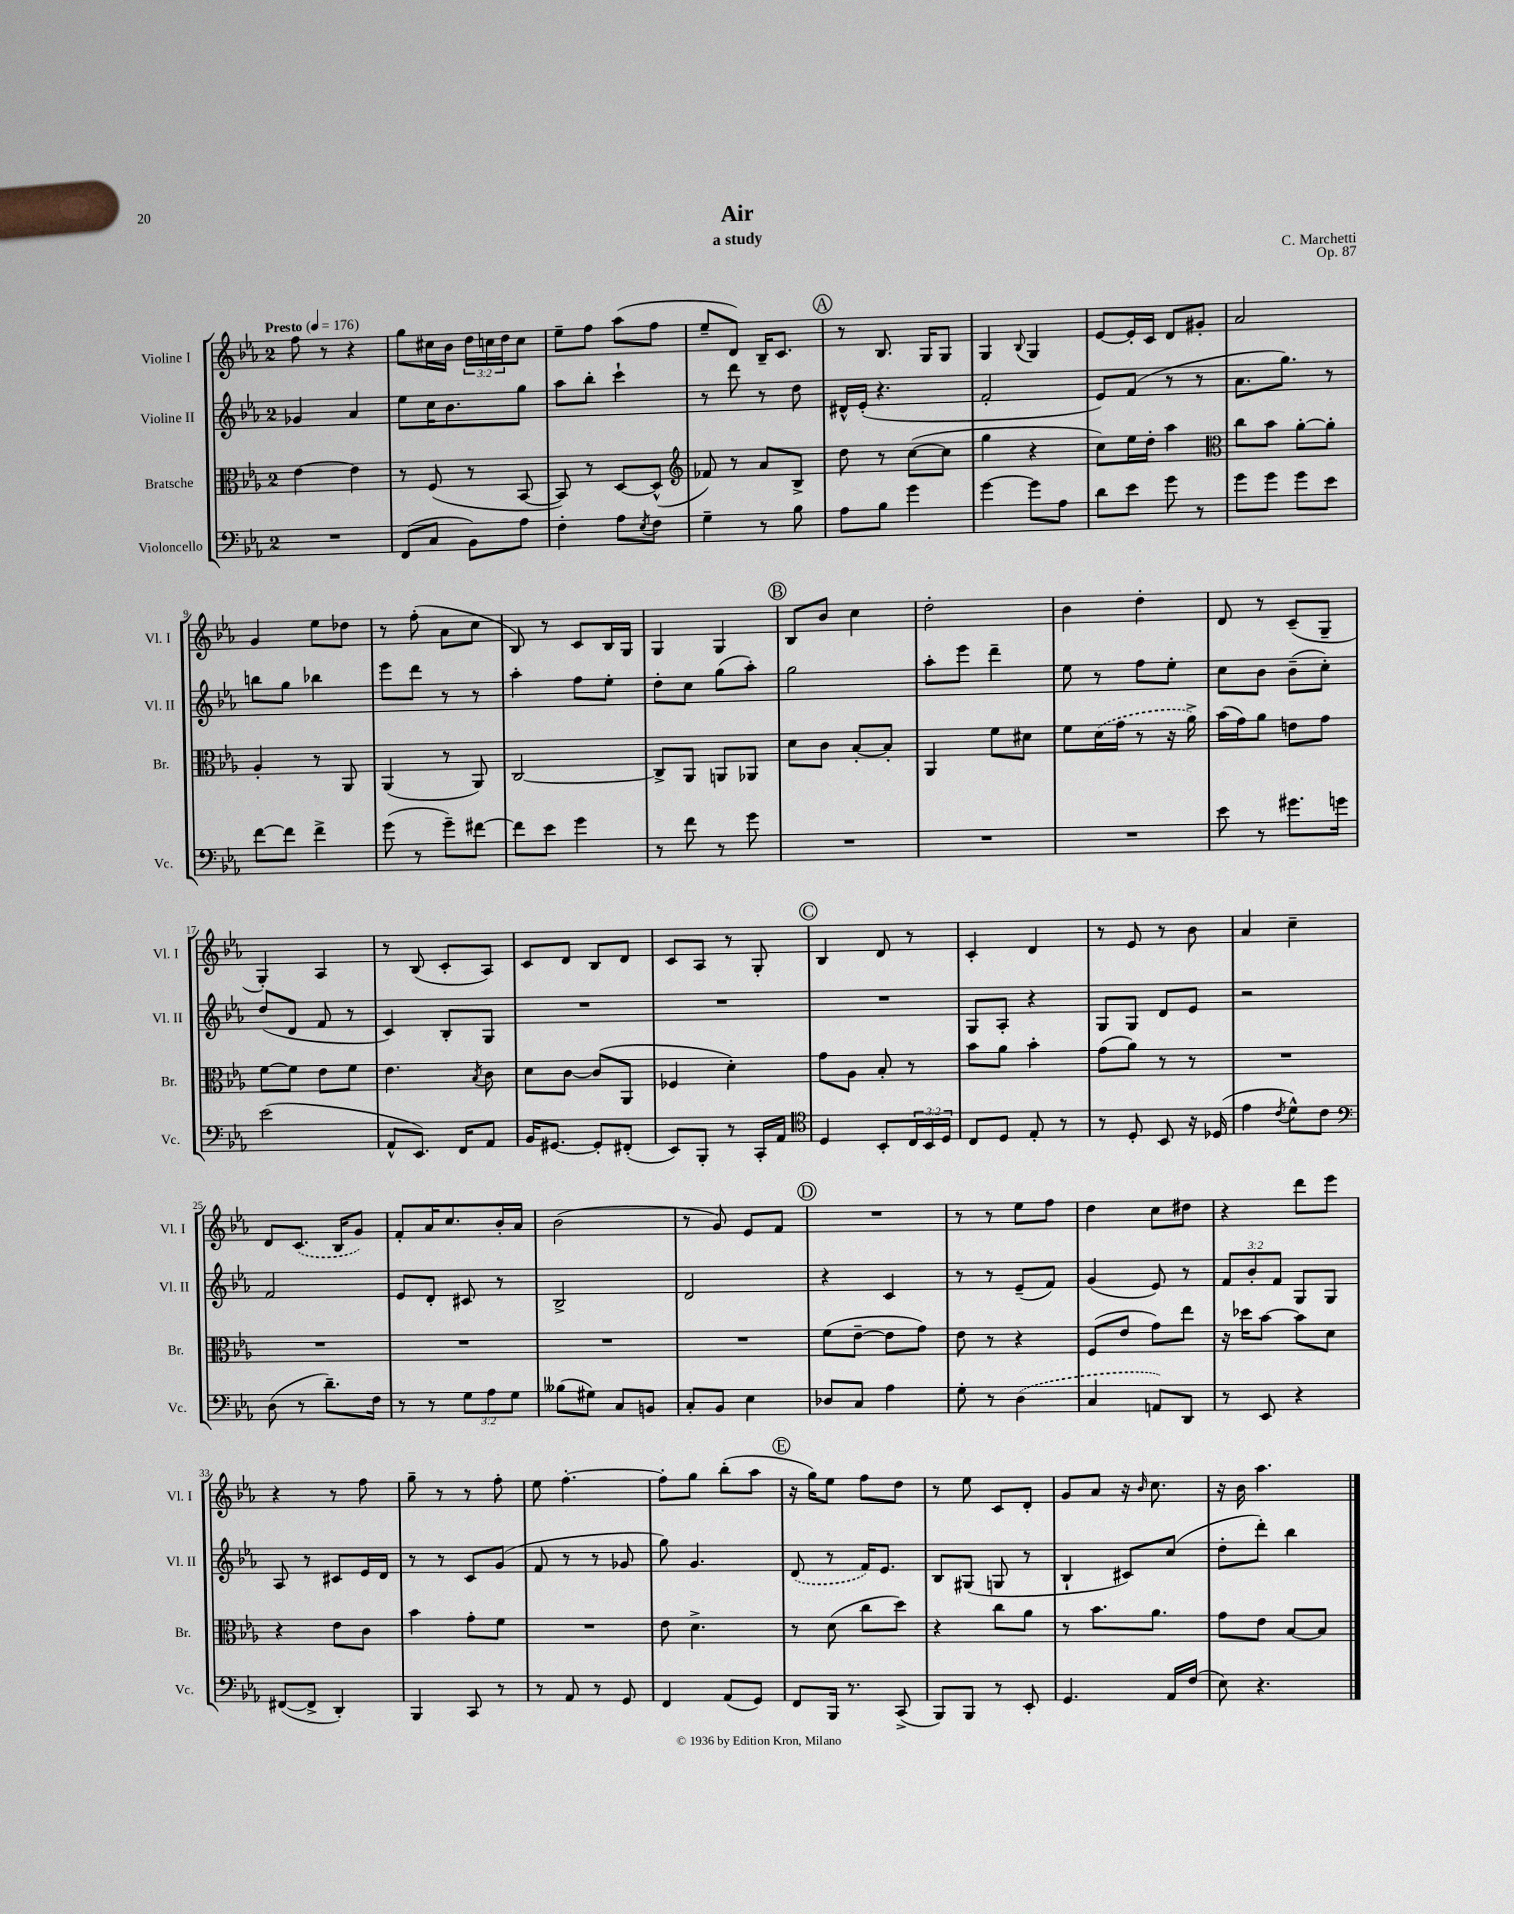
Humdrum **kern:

**kern	**kern	**kern	**kern
*part4	*part3	*part2	*part1
*staff4	*staff3	*staff2	*staff1
*I"Violoncello	*I"Bratsche	*I"Violine II	*I"Violine I
*I'Vc.	*I'Br.	*I'Vl. II	*I'Vl. I
*clefF4	*clefC3	*clefG2	*clefG2
*k[b-e-a-]	*k[b-e-a-]	*k[b-e-a-]	*k[b-e-a-]
*M2/4	*M2/4	*M2/4	*M2/4
*MM176	*MM176	*MM176	*MM176
=1	=1	=1	=1
!	!	!	!LO:TX:a:B:t=Presto
2r	[4e-\	4g-X/	8ff\
.	.	.	8r
.	4e-\]	4a-/	4r
=2	=2	=2	=2
(8FF/L	8r	8ee-\L	8gg\L
8C/J	(8F/	16cc\K	16cc#X\L
.	.	8.b-\	16b-\JJ
8BB-\L)	8r	.	24dd\LL
.	.	.	24ccn\
.	.	.	24dd\J
8A-\J	[8BB-/	8gg\J	8cc\J
=3	=3	=3	=3
4F'\	8BB-/])	8aa-\L	8ee-~\L
.	8r	8bb-'\J	8ff\J
8A-\L	[8D/L	4ccc`\	(8aa-\L
8qE-/	.	.	.
8F\J	(8D^^/J]	.	8ff\J
=4	=4	=4	=4
*	*clefG2	*	*
4G~\	8f-X/)	8r	8ee-~/L
.	8r	8ddd\	8d/J)
8r	8a-/L	8r	16B-~/KL
.	.	.	8.c/J
8B-\	8B-^/J	8dd\	.
!!LO:REH:place=s1:t=A
=5	=5	=5	=5
8A-\L	8dd\	16d#X^^/LL	8r
.	.	(16e-'/JJ	.
8B-\J	8r	4.r	8.B-/
4g\	([8cc\L	.	.
.	.	.	16G/KL
.	8cc\J]	.	8G/J
=6	=6	=6	=6
[4g\	4gg\	2f'/	4G/
.	.	.	8qqB-/
8g\L]	4r	.	4G/
8A-\J	.	.	.
=7	=7	=7	=7
8d\L	8cc\L)	8e-/L)	[8e-/L
8e-\J	16ee-\L	(8f/J	16e-'/L]
.	16dd'\JJ	.	16c/JJ
8g\	4aa-\	8r	8d/L
8r	.	8r	8g#X'/J
=8	=8	=8	=8
*	*clefC3	*	*
8g\L	8cc\L	8.a-\L	2a-/
8g\J	8b-\J	.	.
.	.	8.gg\J)	.
8g\L	[8a-'\L	.	.
8e-\J	8a-'\J]	8r	.
!!LO:LB:g=z
=9	=9	=9	=9
[8f\L	4A-'/	8bbn\L	4g/
8f\J]	.	8gg\J	.
4f^\	8r	4bb-X\	8ee-\L
.	8AA-/	.	8dd-X\J
=10	=10	=10	=10
(8g\	(4AA-/	8eee-\L	8r
8r	.	8ddd\J	(8ff'\
8g~\L)	8r	8r	8a-\L
[8f#X\J	8AA-/)	8r	8cc\J
=11	=11	=11	=11
8f#\L]	[2C/	4aa-'\	8B-/)
8e-\J	.	.	8r
4g\	.	8ff\L	8c/L
.	.	8ee-'\J	16B-/L
.	.	.	16G/JJ
=12	=12	=12	=12
8r	8C^/L]	8dd'\L	4G/
8f\	8AA-/J	8cc\J	.
8r	8AAn/L	(8gg\L	4G/
8g\	8AA-X/J	8aa-'\J)	.
!!LO:REH:place=s1:t=B
=13	=13	=13	=13
2r	8d\L	2gg\	8B-/L
.	8c\J	.	8b-/J
.	[8B-'/L	.	4cc\
.	8B-'/J]	.	.
=14	=14	=14	=14
2r	4AA-/	8aa-'\L	2dd'\
.	.	8eee-\J	.
.	8f\L	4ddd~\	.
.	8d#X\J	.	.
=15	=15	=15	=15
2r	8f\L	8ee-\	4b-\
.	(16d\L	8r	.
.	16g\JJ	.	.
.	8r	8ff\L	4dd'\
.	16r	8ee-'\J	.
.	16a-^\)	.	.
=16	=16	=16	=16
8e-\	(16b-\LL	8cc\L	8d/
.	16g\J)	.	.
8r	8a-\J	8b-\J	8r
8.g#X\L	8en\L	(8b-~\L	(8c~/L
.	8g\J	8cc'\J)	8G~/J
16gn\Jk	.	.	.
!!LO:LB:g=z
=17	=17	=17	=17
(2e-\	[8f\L	(8dd/L	4G'/)
.	8f\J]	8d/J	.
.	8e-\L	8f/	4A-/
.	8f\J	8r	.
=18	=18	=18	=18
8AA-^^/L	4.e-\	4c/)	8r
8.EE-/J)	.	.	(8B-/
.	.	8B-'/L	8c'/L
16FF/KL	.	.	.
.	8qB-/	.	.
8AA-/J	8c\	8G/J	8A-/J)
=19	=19	=19	=19
16BB-/KL	8d\L	2r	8c/L
[8.GG#X/J	.	.	.
.	[8c\J	.	8d/J
8GG#'/L]	(8c/L]	.	8B-/L
(8FF#X'/J	8AA-/J	.	8d/J
=20	=20	=20	=20
8EE-/L)	4F-X/	2r	8c/L
8BBB-'/J	.	.	8A-/J
8r	4d'\)	.	8r
16CC'/LL	.	.	8G'/
16AA-/JJ	.	.	.
!!LO:REH:place=s1:t=C
=21	=21	=21	=21
*clefC4	*	*	*
4D/	8g\L	2r	4B-/
.	8A-\J	.	.
8BB-'/L	8B-'/	.	8d/
24C/L	8r	.	8r
24BB-/	.	.	.
24D/JJ	.	.	.
=22	=22	=22	=22
8C/L	8b-\L	8G/L	4c'/
8D/J	8a-\J	8A-'/J	.
8E-'/	4b-'\	4r	4d/
8r	.	.	.
=23	=23	=23	=23
8r	(8g\L	8G/L	8r
8D'/	8a-\J)	8G/J	8e-/
8BB-/	8r	8d/L	8r
16r	8r	8e-/J	8b-\
(16D-X/	.	.	.
=24	=24	=24	=24
4e-\	2r	2r	4a-/
8qc/	.	.	.
8d^^\L)	.	.	4cc~\
8c\J	.	.	.
!!LO:LB:g=z
=25	=25	=25	=25
*clefF4	*	*	*
(8D\	2r	2f/	8d/L
8r	.	.	(8.c/J
8.d~\L)	.	.	.
.	.	.	16B-/KL
.	.	.	8g/J)
16F\Jk	.	.	.
=26	=26	=26	=26
8r	2r	8e-/L	8f'/L
8r	.	8d'/J	16a-/K
.	.	.	8.cc/
12G\L	.	8c#X/	.
12A-\	.	.	.
.	.	8r	16b-'/L
12G\J	.	.	.
.	.	.	16a-/JJ
=27	=27	=27	=27
(8B--X\L	2r	2B-^/	(2b-\
8G#X\J)	.	.	.
8C/L	.	.	.
8BBn/J	.	.	.
=28	=28	=28	=28
8C'/L	2r	2d/	8r
8BB-/J	.	.	8g/)
4E-\	.	.	8e-/L
.	.	.	8f/J
!!LO:REH:place=s1:t=D
=29	=29	=29	=29
8D-X/L	(8f\L	4r	2r
8C/J	[8e-~\J	.	.
4A-\	8e-\L]	4c/	.
.	8g\J)	.	.
=30	=30	=30	=30
8G'\	8e-\	8r	8r
8r	8r	8r	8r
(4D\	4r	(8e-~/L	8ee-\L
.	.	8f/J)	8ff\J
=31	=31	=31	=31
4C/	(8F/L	(4g/	4dd\
.	8e-/J	.	.
8AAn/L)	8g\L)	8e-/)	8cc\L
8DD/J	8ee-\J	8r	8dd#X\J
=32	=32	=32	=32
8r	16r	12f/L	4r
.	16dd-X\KL	.	.
.	.	12b-'/	.
8EE-/	[8b-\J	.	.
.	.	12f/J	.
4r	8b-\L]	8G/L	8ddd\L
.	8d\J	8G/J	8eee-\J
!!LO:LB:g=z
=33	=33	=33	=33
([8FF#X/L	4r	8A-/	4r
8FF#^/J]	.	8r	.
4DD'/)	8e-\L	8c#X/L	8r
.	8c\J	16e-/L	8ff\
.	.	16d/JJ	.
=34	=34	=34	=34
4BBB-/	4b-\	8r	8gg~\
.	.	8r	8r
8CC/	8g'\L	8c/L	8r
8r	8f\J	(8g/J	8ff'\
=35	=35	=35	=35
8r	2r	8f/	8ee-\
8AA-/	.	8r	[4.ff'\
8r	.	8r	.
8GG/	.	8g-X/	.
=36	=36	=36	=36
4FF/	8e-\	8gg\)	8ff'\L]
.	4.d^\	4.g/	8gg\J
(8AA-/L	.	.	(8bb-'\L
8GG/J)	.	.	8aa-\J
!!LO:REH:place=s1:t=E
=37	=37	=37	=37
8FF/L	8r	(8d/	16r
.	.	.	16gg\KL)
16BBB-/Jk	(8d\	8r	8ee-\J
8.r	.	.	.
.	8cc\L	16f/KL)	8ff\L
.	.	8.e-/J	.
(8CC^/	8dd\J)	.	8dd\J
=38	=38	=38	=38
8BBB-/L)	4r	8B-/L	8r
8BBB-/J	.	(8G#X/J	8ee-\
8r	8cc\L	8Gn/	8c/L
8EE-'/	8a-\J	8r	8d'/J
=39	=39	=39	=39
4.GG/	8r	4B-`/	8g/L
.	8.b-\L	.	8a-/J
.	.	8c#X/L)	16r
.	.	.	16qqb-/
.	8.a-\J	.	8.cc\
16AA-/LL	.	(8cc/J	.
(16F/JJ	.	.	.
=40	=40	=40	=40
8E-\)	8g\L	8dd'\L	16r
.	.	.	16b-\
4.r	8e-\J	8ddd'\J)	4.aa-\
.	[8B-/L	4bb-\	.
.	8B-/J]	.	.
==	==	==	==
*-	*-	*-	*-
